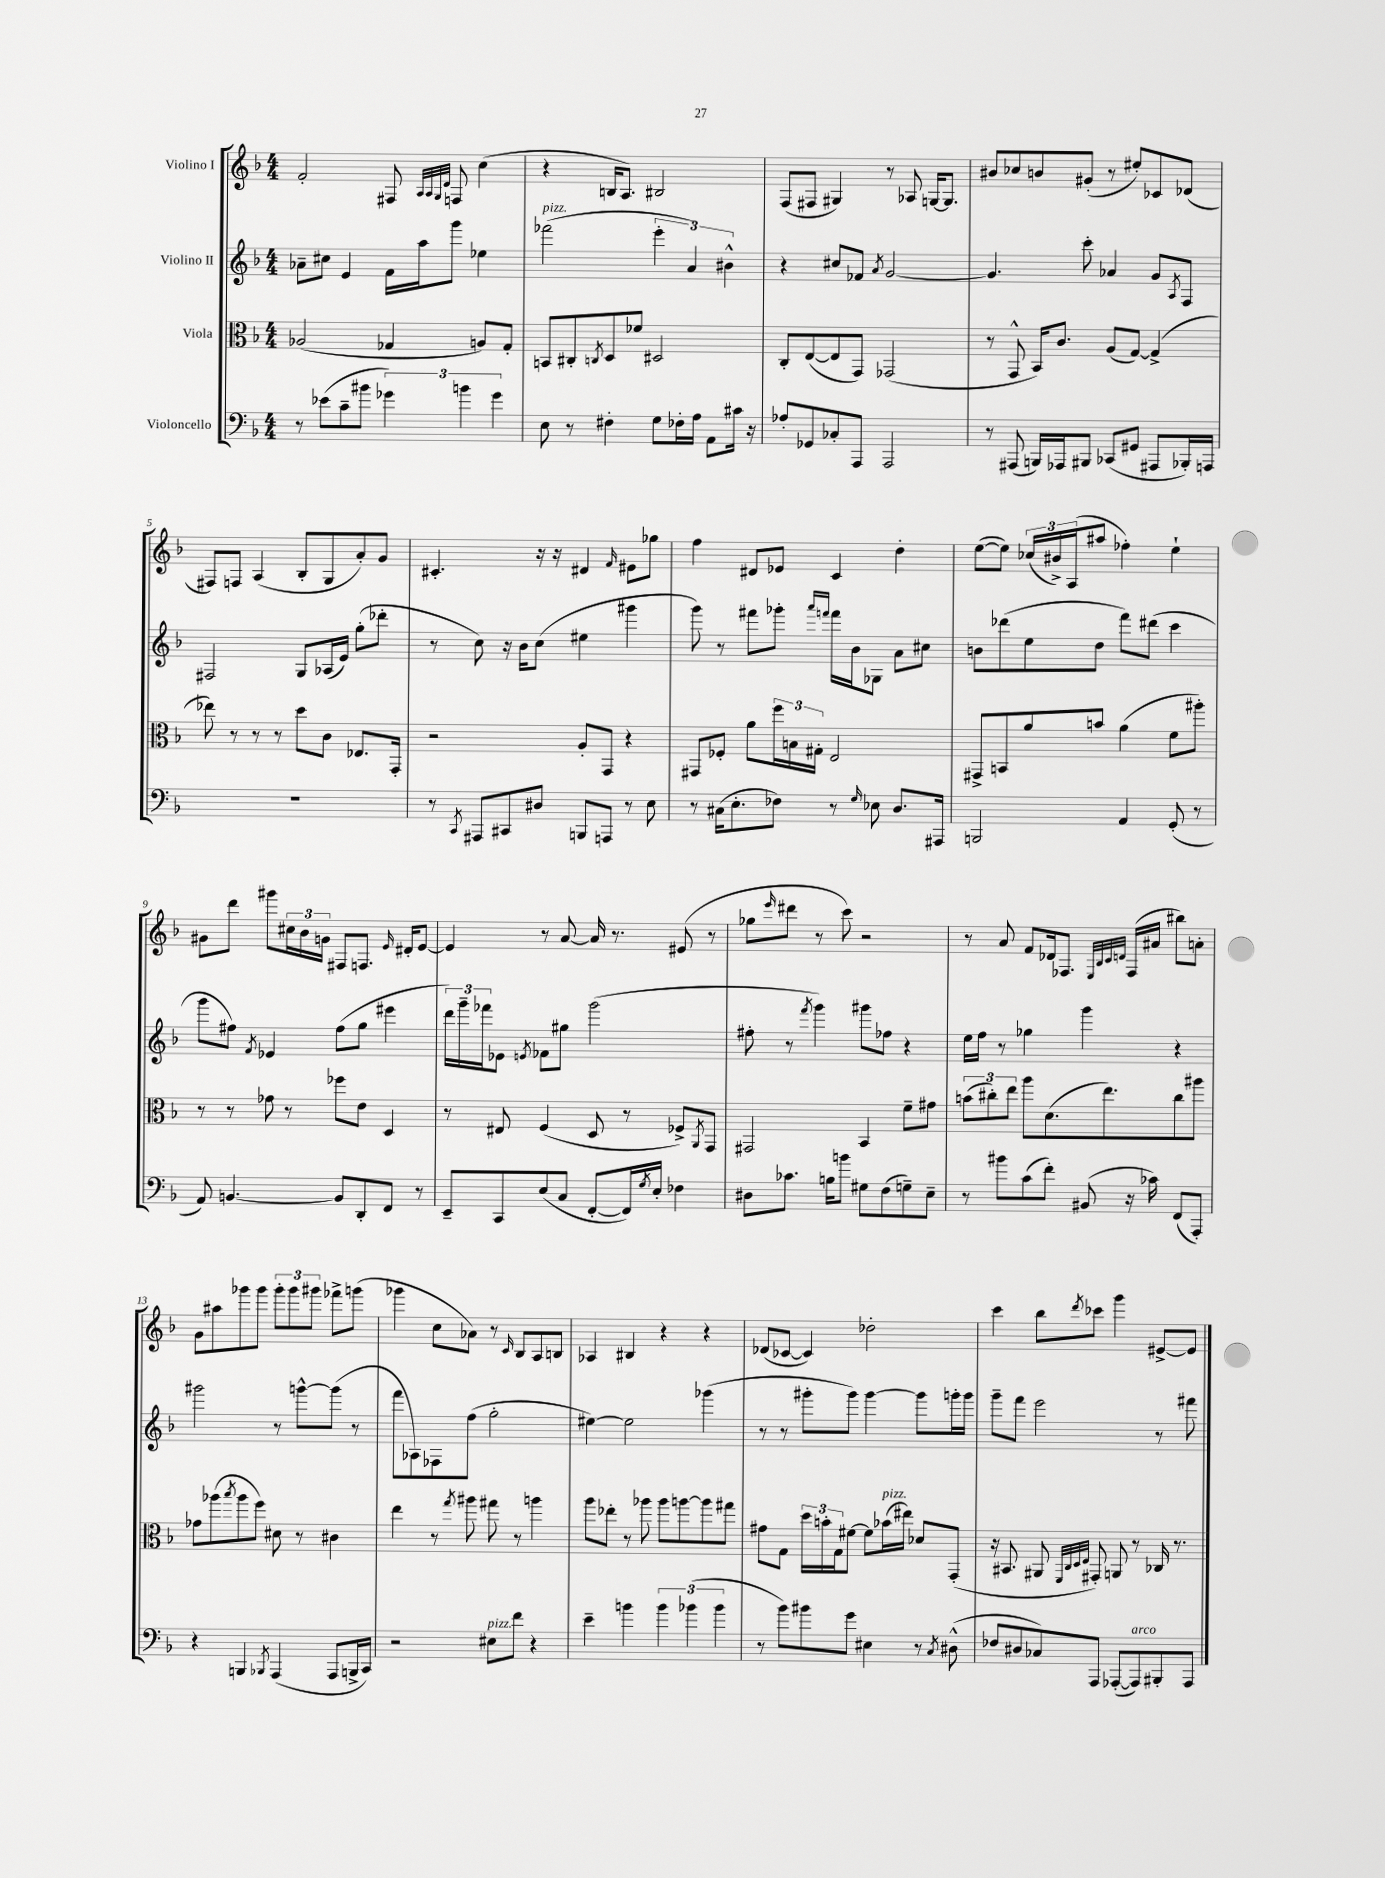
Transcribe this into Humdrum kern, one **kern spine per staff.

**kern	**kern	**kern	**kern
*staff4	*staff3	*staff2	*staff1
*clefF4	*clefC3	*clefG2	*clefG2
*k[b-]	*k[b-]	*k[b-]	*k[b-]
*M4/4	*M4/4	*M4/4	*M4/4
8r	(2A-	8a-~	2f'
(8e-	.	8cc#	.
8c~	.	4e	.
8b#	.	.	.
6g-)	4G-	16f	8F#
.	.	16aa	.
.	.	.	32qqA
.	.	.	32qqA
.	.	.	32qqG
.	.	.	32qqd
.	.	8ggg	8F
6b	.	.	.
.	8A)	4ee-	(4cc
6g-	.	.	.
.	8G-'	.	.
=	=	=	=
8E	8BB	(2fff-	4r
8r	8C#'	.	.
.	8qC	.	.
4F#'	8D	.	16B
.	.	.	8.A)
.	8f-	.	.
8G	2D#	6eee'	2B#
16F-'	.	.	.
.	.	6a)	.
16A	.	.	.
8AA	.	.	.
.	.	6b#^^	.
16c#	.	.	.
16r	.	.	.
=	=	=	=
8A-'	8C'	4r	(8F
8GG-	([8E	.	8F#
8C-'	8E]	8cc#	4G#)
8AAA	8GG)	8f-	.
.	.	8qa	.
2AAA	(2GG-	[2g	8r
.	.	.	8A-
.	.	.	[16G
.	.	.	8.G]
=	=	=	=
8r	8r	4.g]	8b#
(8AAA#	8GG^^	.	8cc-
16BBB)	16BB-)	.	8b
16AAA-	8.c	.	.
8BBB#	.	8ccc'	(8g#'
(8CC-	(8A	4a-	8r
8GG#	[8G)	.	8ee#')
8AAA#	(4G^]	8g	8c-
.	.	8qA	.
16BBB-')	.	8F	(8d-
16AAA	.	.	.
=	=	=	=
1r	8ee-)	2F#	8F#)
.	8r	.	8F
.	8r	.	(4A
.	8r	.	.
.	8dd	8G	8B-'
.	8c	(16A-	8G
.	.	16e)	.
.	8.E-	(8gg'	8a')
.	.	8ddd-'	8g
.	16GG'	.	.
=	=	=	=
8r	2r	8r	4.c#'
8qCC	.	.	.
8AAA#	.	8cc)	.
8CC#	.	16r	.
.	.	16b-	.
8D#	.	(8cc	16r
.	.	.	16r
8BBB	8A'	4ee#	4d#
8AAA	8GG	.	.
.	.	.	16qqf
8r	4r	4ggg#	8e#
8E	.	.	8gg-
=	=	=	=
8r	8GG#	8ggg)	4ff
(16C#	8F-'	8r	.
8.E'	.	.	.
.	8a	8fff#	8d#
8F-)	24ff	8ggg-'	8e-
.	24B	.	.
.	24G#'	.	.
.	.	16qqaaa	.
.	.	16qqfff	.
8r	2E	16fff	4c
.	.	16b-	.
16qqG	.	.	.
8E-	.	8G-	.
8.D	.	8a	4dd'
.	.	8cc#	.
16AAA#	.	.	.
=	=	=	=
2BBB	8GG#^	8b	([8ee
.	8BB	(8ddd-	8ee])
.	8a	8ee	(24cc-
.	.	.	24b#^)
.	.	.	(24A
.	8b	8dd	8aa#
4AA	(4a	8fff)	4ff-')
.	.	(8ddd#	.
(8GG'	8f	4ccc	4ee`
8r	8aa#')	.	.
=	=	=	=
8AA)	8r	8ggg	8g#
[4.BB	8r	8ff#)	8ddd
.	.	8qf	.
.	8g-	4e-	8ggg#
.	8r	.	24cc#
.	.	.	24b-
.	.	.	24g
8BB]	8ff-	(8ff#	8F#
8DD'	8e	8gg	8.F
8FF	4D	4eee#	.
.	.	.	16qqe
.	.	.	16d#'
8r	.	.	[8e
=	=	=	=
8EE~	8r	24ddd)	4e]
.	.	24ggg~	.
.	.	24fff-	.
8CC	8E#	8e-	.
.	.	8qe	.
(8E	(4F	8f-	8r
8C	.	8gg#	[8a
[8FF'	8D	(2ggg	16a]
.	.	.	8.r
16FF])	8r	.	.
8qG	.	.	.
16E'	.	.	.
4F-	8F-^)	.	(8e#
.	8qAA	.	.
.	8GG	.	8r
=	=	=	=
8D#	2GG#	8ff#'	8gg-
.	.	.	16qqeee
8.c-	.	8r	8ddd#
.	.	8qfff	.
.	.	4ggg)	8r
16B	.	.	.
8b	.	.	8ccc)
8G#	4BB-	8ggg#	2r
(8F	.	8ff-	.
8G~)	8f~	4r	.
8E~	8g#	.	.
=	=	=	=
8r	(12b	16ee	8r
.	.	16ff	.
.	12cc#')	.	.
8b#	.	8r	8a
.	12ee	.	.
(8c	8aa	4gg-	8f
8f')	(8.d	.	16d-
.	.	.	8.F-
(8BB#	.	4ggg	.
.	8.ee)	.	.
.	.	.	32qqE
.	.	.	32qqB-
.	.	.	32qqc
.	.	.	32qqd
16r	.	.	(16F-
16c-)	.	.	16a#
(8FF	8cc#	4r	8bb#)
8AAA')	8aa#	.	8a'
=	=	=	=
4r	8g-	2ggg#	8g
.	(8aa-	.	8aa#
.	8qbb-	.	.
4BBB	8aa-	.	8ggg-
.	8ff)	.	8ggg-
8qBBB-	.	.	.
(4AAA	8d#	8r	12ggg-'
.	.	.	12ggg-
.	8r	[8ggg^^	.
.	.	.	12ggg#
8AAA	4c#	(8ggg]	8fff-^
16BBB^	.	8r	(8ggg
16CC)	.	.	.
=	=	=	=
2r	4ee	8fff	4ggg-
.	.	8A-)	.
.	8r	8F-	8cc
.	8qgg	.	.
.	8aa#	(8ff	8a-)
8E#	8gg#	2gg'	8r
.	.	.	16qqc
8f	8r	.	8B-
4r	4aa	.	8A
.	.	.	8B
=	=	=	=
4e~	8aa	[4ee#)	4A-
.	8ee-'	.	.
4b	8r	2ee#]	4B#
.	8aa-	.	.
6b	8aa-	.	4r
.	[8aa	.	.
(6b-	.	.	.
.	8aa]	(4ggg-	4r
6b-	.	.	.
.	8gg#	.	.
=	=	=	=
8r	8g#	8r	(8d-
8b-)	8G	8r	[8c-
8b#	24dd	8ggg#'	4c-])
.	24b'	.	.
.	24G	.	.
8g	[8f#	8ggg#)	.
4E#	8f#]	[4ggg#	2dd-'
.	(16b-	.	.
.	16ee#)	.	.
8r	8d-	8ggg#]	.
8qC	.	.	.
(8D#^^	(8GG'	16ggg'	.
.	.	16ggg	.
=	=	=	=
8F-	16r	8ggg~	4ccc
.	8.BB#	.	.
8D#	.	8fff	.
8C-)	8AA#	2eee	8bb-
.	32qqFF	.	.
.	32qqC	.	.
.	32qqD	.	.
.	32qqE	.	8qddd
8AAA	8GG#')	.	8ccc-
([8AAA-'	8AA	.	4ggg
8AAA-])	8r	.	.
8BBB#'	16C-	8r	[8e#^
.	8.r	.	.
8AAA-	.	8fff#	8e#]
==	==	==	==
*-	*-	*-	*-
